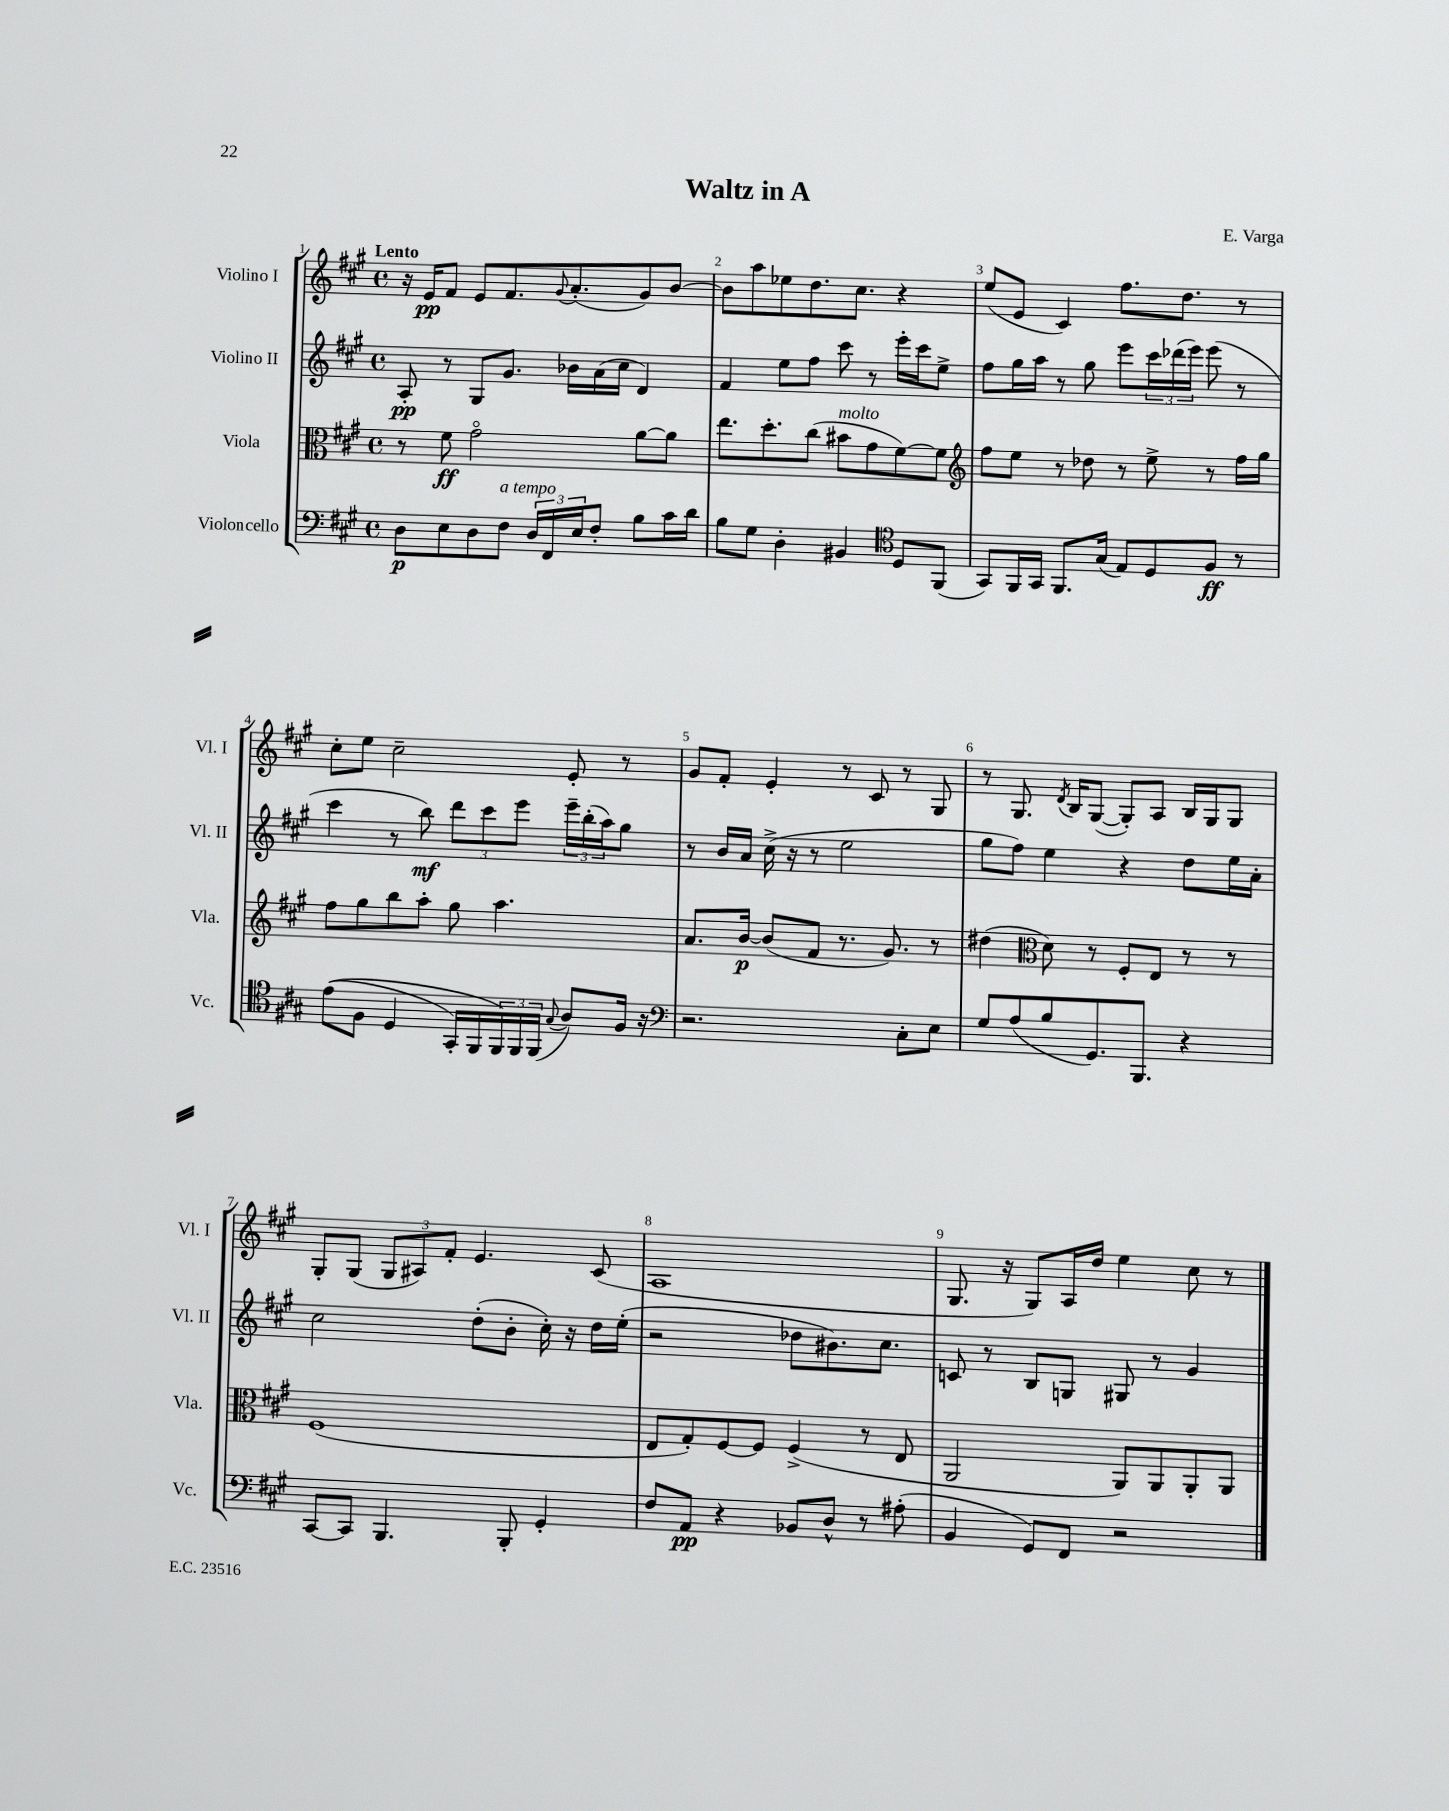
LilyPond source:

\header { title = "Waltz in A" composer = "E. Varga" }
<<
\new StaffGroup <<
\new Staff = "s0" \with { instrumentName = "Violino I" shortInstrumentName = "Vl. I" } {
    \clef treble \key a \major \defaultTimeSignature \time 4/4 \tempo "Lento"
    r16 e'16\pp fis'8 e'8 fis'8. \appoggiatura { gis'8 } a'8.-.( gis'8) b'8~ |
    b'8 a''8 ees''8 d''8. cis''8. r4 |
    e''8( e'8 cis'4) fis''8. d''8. r8 |
    cis''8-. e''8 cis''2-- e'8-. r8 |
    gis'8 fis'8-. e'4-. r8 cis'8 r8 gis8 |
    r8 gis8. \acciaccatura { d'8 } b16 gis8~( gis8-.) a8 b16 gis16 gis8 |
    gis8-. gis8( \tuplet 3/2 { gis8 ais8) fis'8-. } e'4. cis'8( |
    a1 |
    gis8. r16 gis8) a16 d''16 e''4 cis''8 r8 \bar "|." |
}
\new Staff = "s1" \with { instrumentName = "Violino II" shortInstrumentName = "Vl. II" } {
    \clef treble \key a \major \defaultTimeSignature \time 4/4
    a8-.\pp r8 gis8 gis'8. bes'16 a'16( cis''16 d'4) |
    fis'4 e''8 fis''8 cis'''8 r8 e'''16-. cis'''16 e''8-> |
    fis''8 gis''16 a''16 r8 gis''8 e'''8 \tuplet 3/2 { cis'''16 des'''16( e'''16) } e'''8( r8 |
    cis'''4 r8 b''8\mf) \tuplet 3/2 { d'''8 cis'''8 e'''8 } \tuplet 3/2 { e'''16-- b''16-.( a''16) } gis''8 |
    r8 b'16 a'16 cis''16->( r16 r8 e''2 |
    gis''8 fis''8) e''4 r4 d''8 e''16 a'16-. |
    cis''2 d''8-.( b'8-. cis''16-.) r16 d''16 e''16-.( |
    r2 des''8 bis'8.) cis''8. |
    c'8 r8 b8 g8 gis8 r8 gis'4 \bar "|." |
}
\new Staff = "s2" \with { instrumentName = "Viola" shortInstrumentName = "Vla." } {
    \clef alto \key a \major \defaultTimeSignature \time 4/4
    r8 fis'8\ff gis'2\flageolet a'8~ a'8 |
    e''8. d''8.-. cis''8( bis'8^\markup { \italic "molto" } gis'8 fis'8~) fis'8 |
    \clef treble fis''8 e''8 r8 des''8 r8 e''8-> r8 fis''16 gis''16 |
    fis''8 gis''8 b''8 a''8-. gis''8 a''4. |
    a'8. b'16~\p b'8( fis'8 r8. gis'8.) r8 |
    dis''4( \clef alto d'8) r8 fis8-. e8 r8 r8 |
    fis1( |
    e8 gis8-.) fis8~ fis8 fis4->( r8 e8 |
    a,2 a,8) a,8 a,8-. a,8 \bar "|." |
}
\new Staff = "s3" \with { instrumentName = "Violoncello" shortInstrumentName = "Vc." } {
    \clef bass \key a \major \defaultTimeSignature \time 4/4
    d8\p e8 d8 fis8^\markup { \italic "a tempo" } \tuplet 3/2 { d16 fis,16 e16 } fis8-. b8 cis'16 d'16 |
    b8 gis8 d4-. bis,4 \clef tenor d8 fis,8( |
    gis,8) fis,16 gis,16 fis,8. gis16( e8) d8 fis8\ff r8 |
    e'8(\( fis8 d4 gis,16-.) fis,16 \tuplet 3/2 { fis,16\) fis,16 fis,16( } \appoggiatura { gis8 } a8) fis16 r16 |
    \clef bass r2. cis8-. e8 |
    gis8 a8( b8 gis,8.) b,,8. r4 |
    cis,8~ cis,8 b,,4. b,,8-. gis,4-. |
    fis8 a,8\pp r4 bes,8 d8-^ r8 ais8-.( |
    b,4 gis,8) fis,8 r2 \bar "|." |
}
>>
>>
\layout { \context { \Score \override BarNumber.break-visibility = ##(#f #t #t) barNumberVisibility = #all-bar-numbers-visible } }
